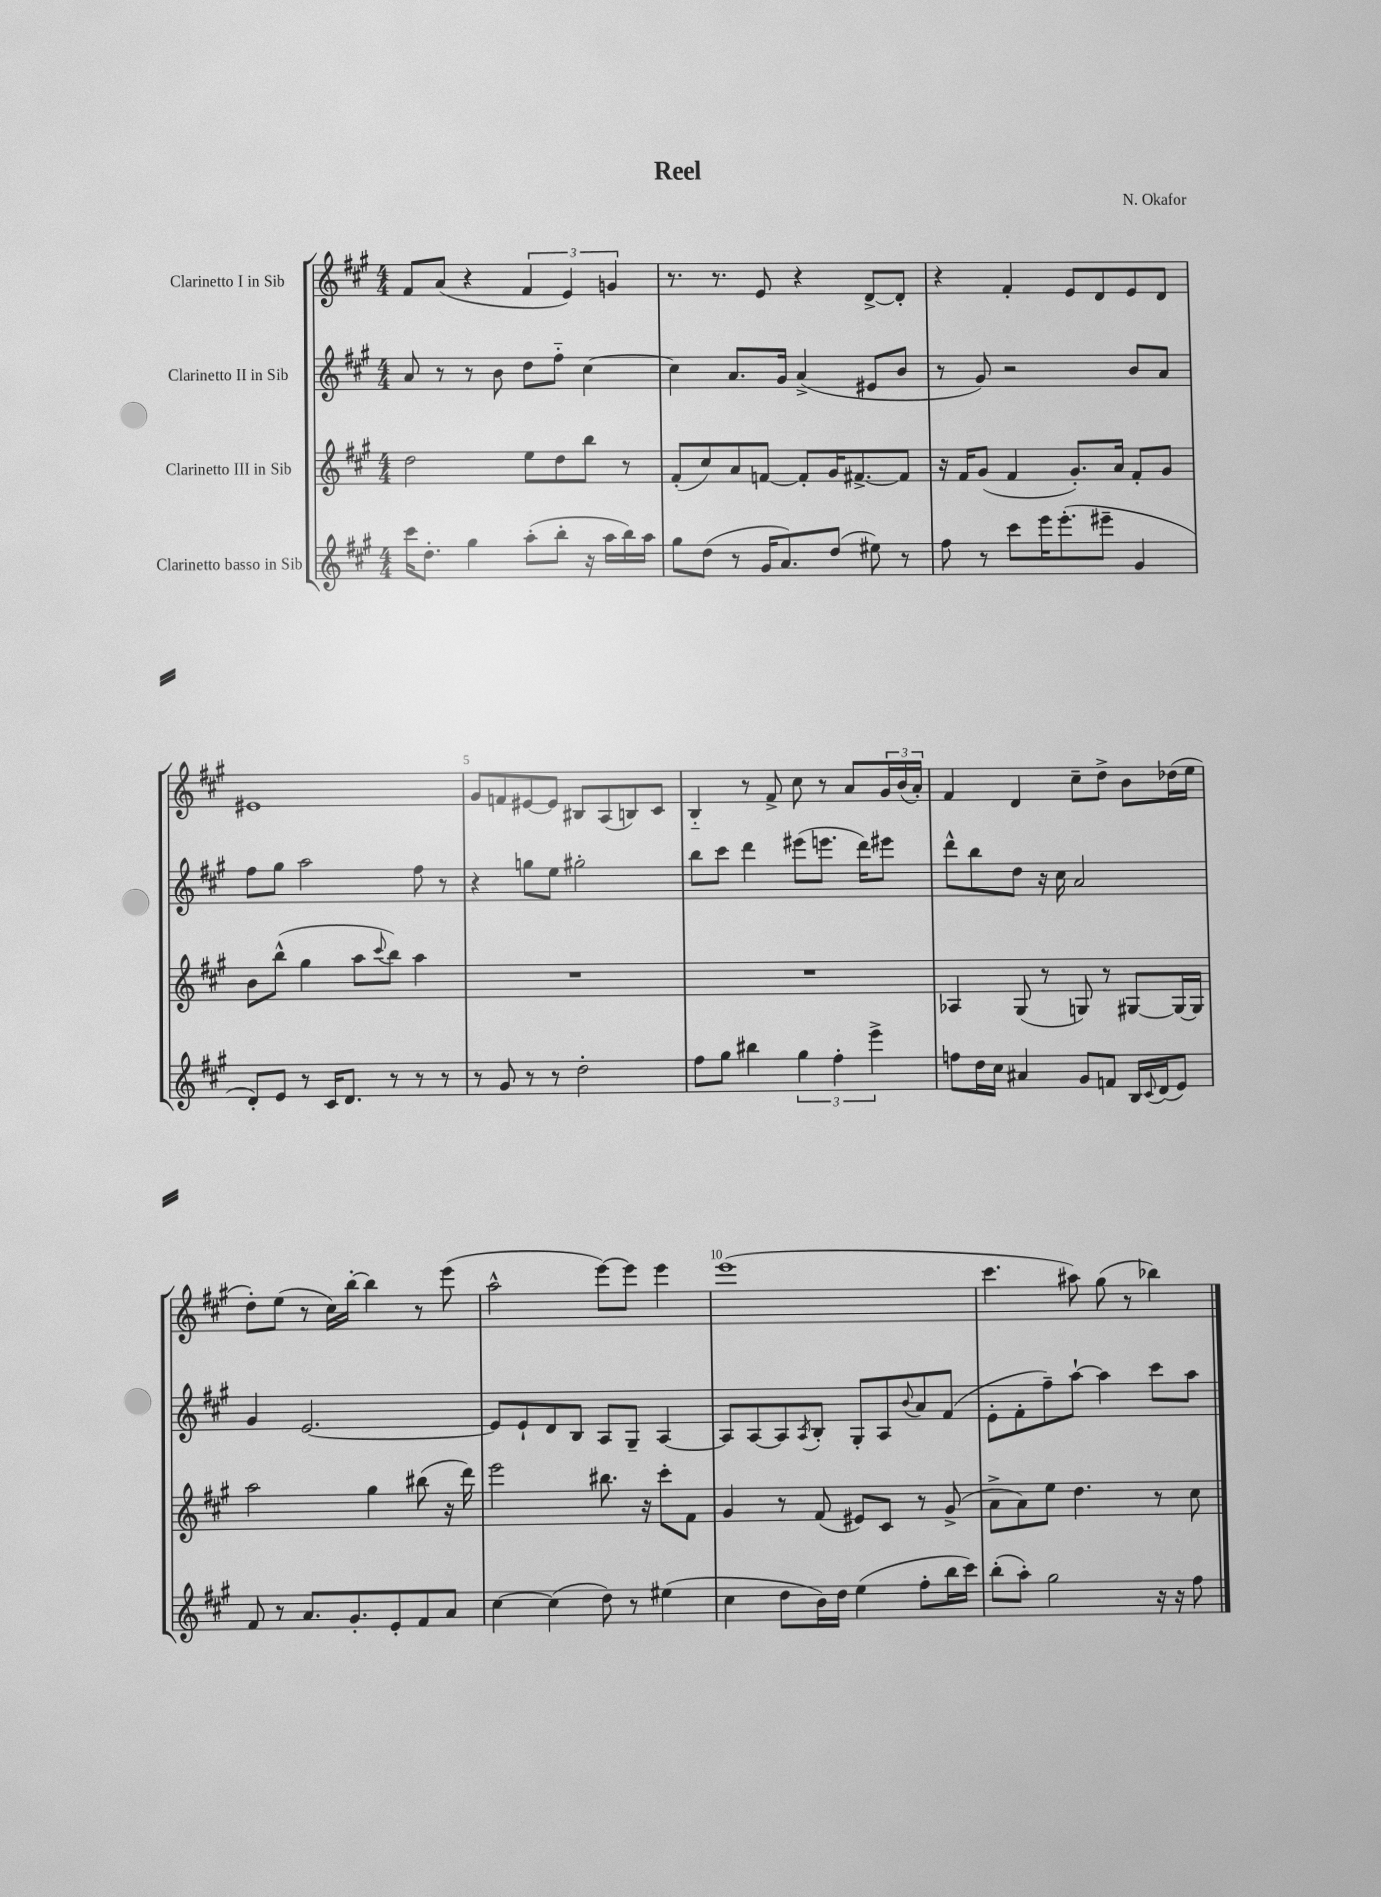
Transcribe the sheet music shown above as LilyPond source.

\header { title = "Reel" composer = "N. Okafor" }
<<
\new StaffGroup <<
\new Staff = "s0" \with { instrumentName = "Clarinetto I in Sib" } {
    \clef treble \key a \major \numericTimeSignature \time 4/4
    fis'8 a'8( r4 \tuplet 3/2 { fis'4 e'4) g'4 } |
    r8. r8. e'8 r4 d'8~-> d'8-. |
    r4 fis'4-. e'8 d'8 e'8 d'8 |
    eis'1 |
    gis'8 f'8 eis'8~ eis'8 bis8 a8( b8) cis'8 |
    b4-_ r8 fis'8-> cis''8 r8 a'8 \tuplet 3/2 { gis'16 b'16( a'16-.) } |
    fis'4 d'4 cis''8-- d''8-> b'8 des''16( e''16 |
    d''8-.) e''8( r8 cis''16) b''16~-. b''4 r8 e'''8( |
    a''2-^ e'''8~) e'''8 e'''4 |
    e'''1( |
    cis'''4. ais''8) gis''8( r8 bes''4) \bar "|." |
}
\new Staff = "s1" \with { instrumentName = "Clarinetto II in Sib" } {
    \clef treble \key a \major \numericTimeSignature \time 4/4
    a'8 r8 r8 b'8 d''8 fis''8-_ cis''4~ |
    cis''4 a'8. gis'16 a'4->( eis'8 b'8 |
    r8 gis'8) r2 b'8 a'8 |
    fis''8 gis''8 a''2 fis''8 r8 |
    r4 g''8 e''8 gis''2-. |
    b''8 cis'''8 d'''4 eis'''8( e'''8. d'''16) eis'''8 |
    d'''8-^ b''8 d''8 r16 cis''16 a'2 |
    gis'4 e'2.~ |
    e'8 e'8-! d'8 b8 a8 gis8-- a4~ |
    a8 a8~ a8 \acciaccatura { a8 } b8-. gis8-. a8 \appoggiatura { b'8 } a'8 fis'8( |
    e'8-. fis'8-. fis''8--) a''8~-! a''4 cis'''8 a''8 \bar "|." |
}
\new Staff = "s2" \with { instrumentName = "Clarinetto III in Sib" } {
    \clef treble \key a \major \numericTimeSignature \time 4/4
    d''2 e''8 d''8 b''8 r8 |
    fis'8-.( cis''8) a'8 f'8~ f'8-. gis'16 fis'8.~-> fis'8 |
    r16 fis'16 gis'8( fis'4 gis'8.-.) a'16 fis'8-. gis'8 |
    b'8 b''8-^( gis''4 a''8 \appoggiatura { cis'''8 } b''8) a''4 |
    R1 |
    R1 |
    aes4 gis8( r8 g8) r8 gis8~ gis16~ gis16 |
    a''2 gis''4 bis''8( r16 d'''16) |
    e'''2 bis''8. r16 cis'''8-. fis'8 |
    gis'4 r8 fis'8( eis'8) cis'8 r8 gis'8->( |
    a'8-> a'8) e''8 d''4. r8 cis''8 \bar "|." |
}
\new Staff = "s3" \with { instrumentName = "Clarinetto basso in Sib" } {
    \clef treble \key a \major \numericTimeSignature \time 4/4
    cis'''16 d''8.-. gis''4 a''8-.( b''8-. r16 a''16 b''16) a''16 |
    gis''8 d''8( r8 gis'16 a'8.) d''8( eis''8) r8 |
    fis''8 r8 cis'''8 e'''16 e'''8.-.( eis'''8-- gis'4 |
    d'8-.) e'8 r8 cis'16 d'8. r8 r8 r8 |
    r8 gis'8 r8 r8 d''2-. |
    fis''8 gis''8 bis''4 \tuplet 3/2 { gis''4 fis''4-. e'''4-> } |
    f''8 d''16 cis''16 ais'4 gis'8 f'8 b16 \appoggiatura { cis'8 } d'16( e'8) |
    fis'8 r8 a'8. gis'8.-. e'8-. fis'8 a'8 |
    cis''4~ cis''4( d''8) r8 eis''4( |
    cis''4 d''8 b'16) d''16 e''4( fis''8-. b''16 cis'''16) |
    b''8-.( a''8-.) gis''2 r16 r16 fis''8 \bar "|." |
}
>>
>>
\layout { \context { \Score \override BarNumber.break-visibility = ##(#f #t #t) barNumberVisibility = #(every-nth-bar-number-visible 5) } }
